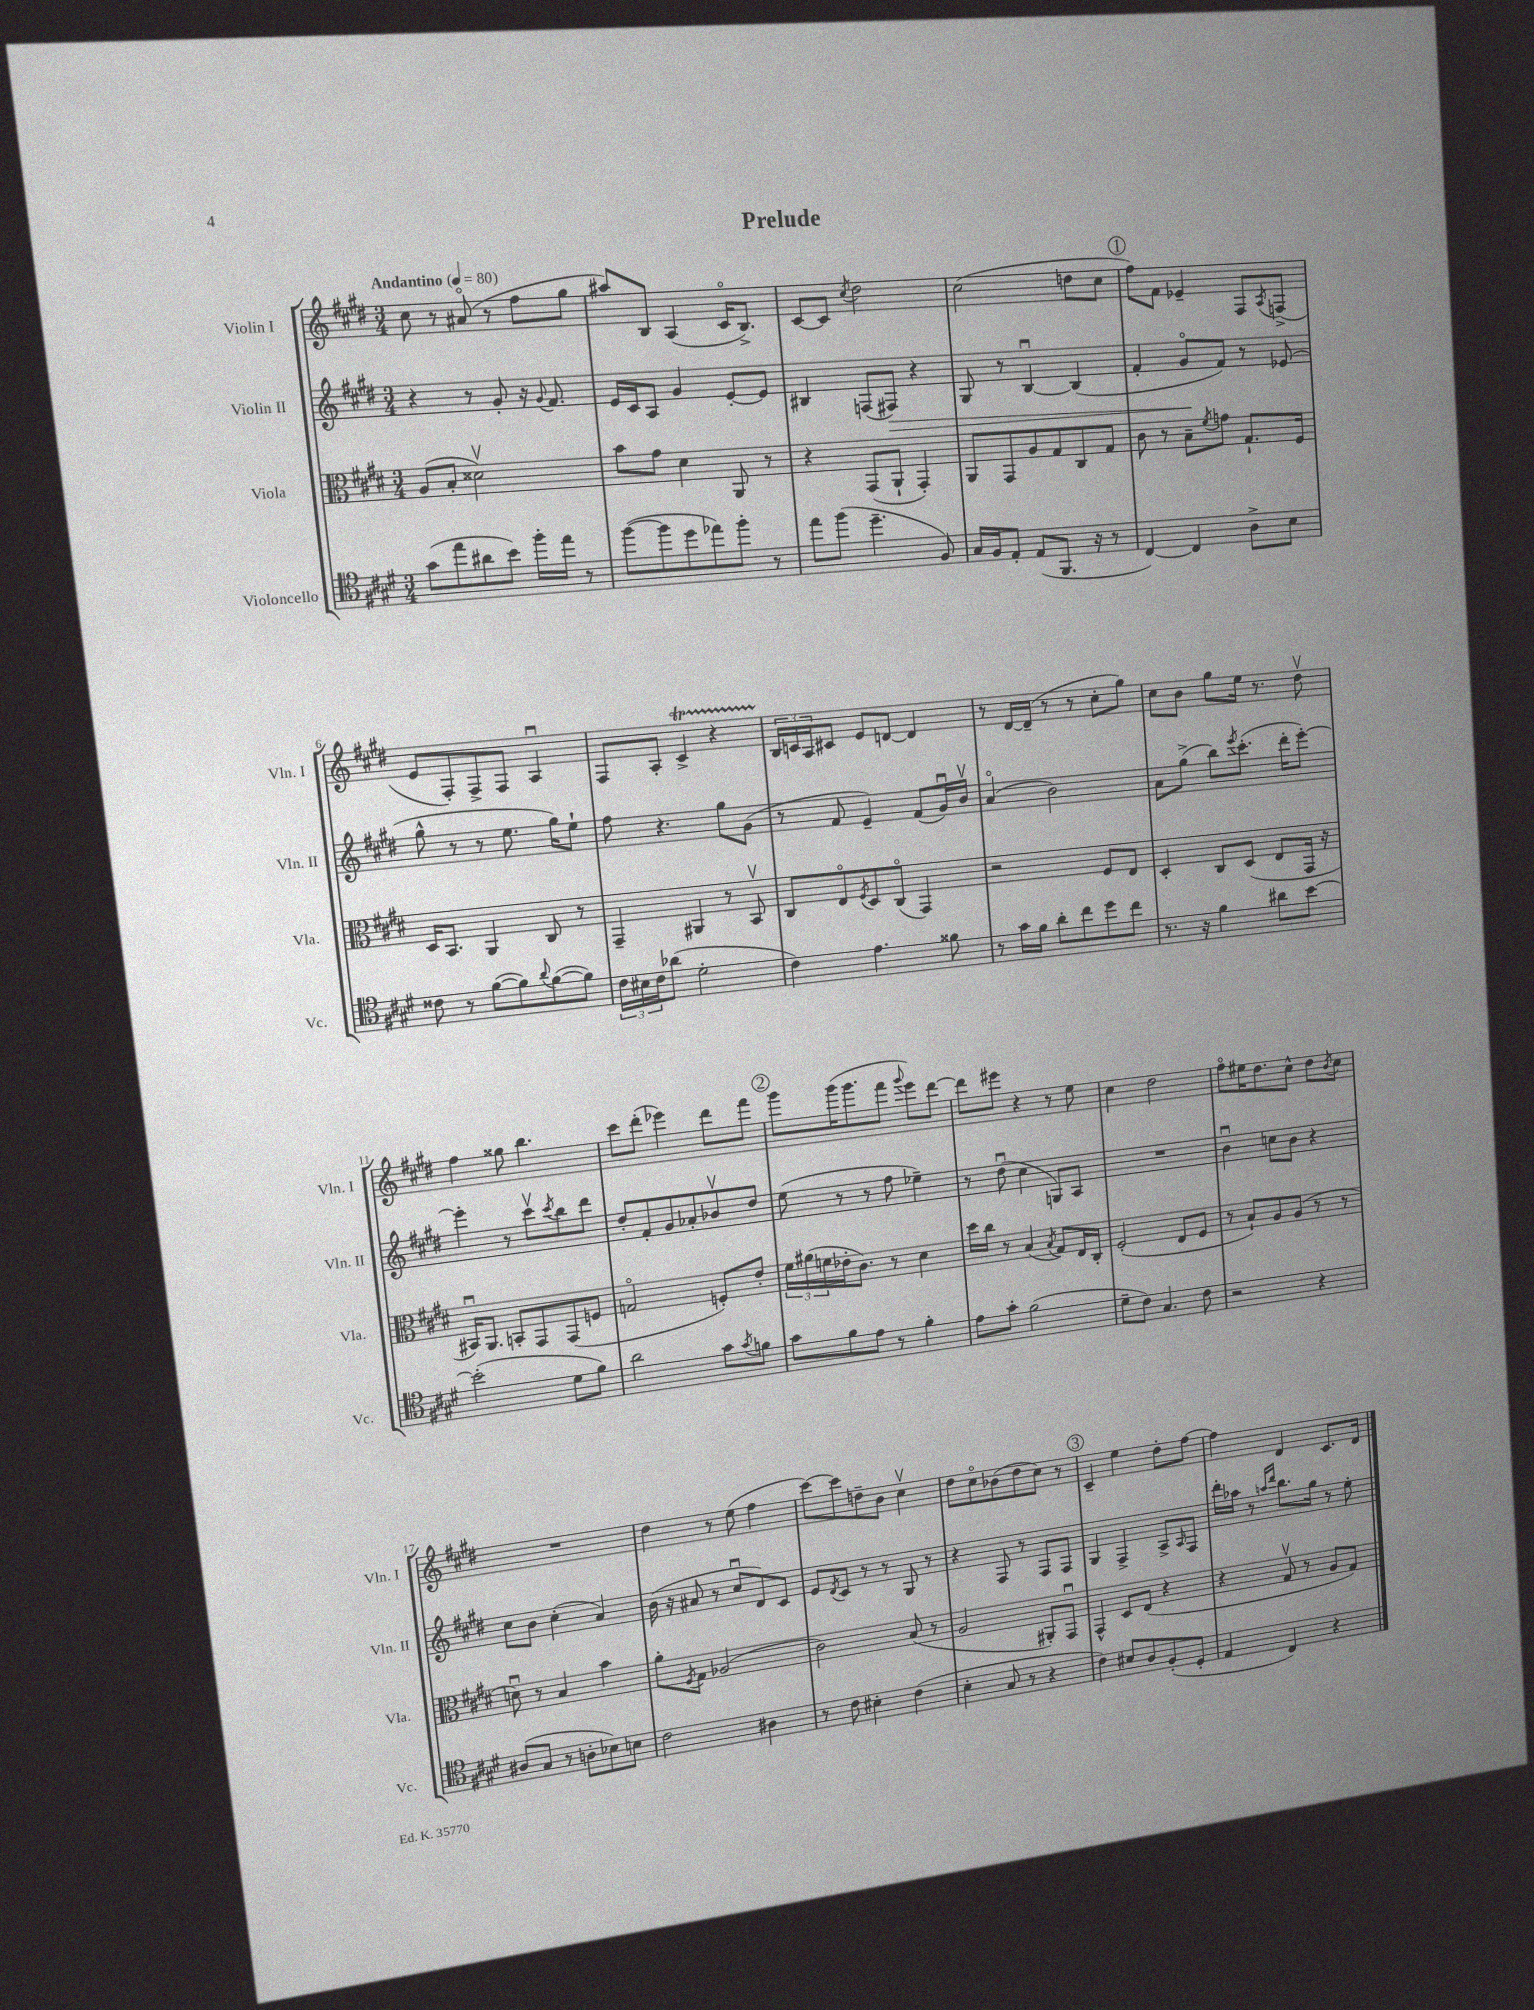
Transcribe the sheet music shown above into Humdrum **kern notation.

**kern	**kern	**kern	**kern
*staff4	*staff3	*staff2	*staff1
*clefC4	*clefC3	*clefG2	*clefG2
*k[f#c#g#d#]	*k[f#c#g#d#]	*k[f#c#g#d#]	*k[f#c#g#d#]
*M3/4	*M3/4	*M3/4	*M3/4
*MM80	*MM80	*MM80	*MM80
(8g#\L	(8A/L	4r	8cc#\
8ee\	8B'/J	.	8r
8a#\	2d##v\)	8r	(8a#o/
8b\J)	.	8g#'/	8r
16ff#'\LL	.	16r	8ff#\L
.	.	8qqg#/	.
16ee\JJ	.	8.f#/	.
8r	.	.	8gg#\J
=	=	=	=
([8ff#\L	8b\L	16e/LL	8aa#/L)
.	.	16c#/J	.
8ff#\]	8g#\J	8A/J	8B/J
8dd#\	4d#\	4g#/	(4A/
8ee-\)	.	.	.
8ff#'\J	8AA/	[8e'/L	16c#o/LK
.	.	.	8.B^/J)
8r	8r	8e/]J	.
=	=	=	=
8ee\L	4r	4B#/	[8c#/L
(8ff#\J	.	.	8c#/]J
.	.	.	8qcc#/
4.dd#~\	(8GG#/L	(8F/L	2dd#\
.	8AA`/J	8F#/J)	.
.	4GG#'/)	4r	.
8F#/)	.	.	.
=	=	=	=
16G#/LL	8AA/L	8G#/	(2cc#\
16F#/J	.	.	.
8E'/J	8GG#/	8r	.
(8E/L	8A/	[4Bu/	.
8.FF#/J	8G#/	.	.
.	8C#/	(4B/]	8dd\L
16r	.	.	.
8r	8G#/J	.	8cc#\J
=	=	=	=
[4C#/)	8c#\	4f#'/	8ff#\L)
.	8r	.	8f#\J
4C#/]	8B~\L	8g#o/L	4e-~/
.	8qf#/	.	.
.	8g\J	8f#/J)	.
8A^\L	8.G#`/L	8r	8F#/L
.	.	.	8qA/
8B\J	.	(8e-/	(8F^/J
.	16F#/Jk	.	.
=	=	=	=
8c##\	16D#/LK	8gg#^^\	8e/L
.	8.BB/J	.	.
8r	.	8r	8F#'/)
([8f#\L	4AA/	8r	8F#^/
8f#\])	.	8.ee\	8F#/J
8qqa/	.	.	.
([8f#\	8C#/	.	4Au/
.	.	16gg#\LK)	.
8f#\]J)	8r	8ee`\J	.
=	=	=	=
24c#\LL	4GG#~/	8ff#\	8F#/L
24B#\	.	.	.
24c#\J	.	.	.
(8a-\J	.	4.r	8A'/J
2d#'\	4AA#/	.	4c#^/
.	8r	8gg#\L	4r
.	8BBv/	(8g#\J	.
=	=	=	=
4c#\)	8C#/L	8r	24B/LL
.	.	.	24c/
.	.	.	24A/J
.	8Eo/	8f#/	8c#/J
.	8qF#/	.	.
4.e\	8D#/	4e~/)	8e/L
.	(8C#o/J	.	[8d/J
.	4GG#/)	(8f#/L	4d/]
8f##\	.	16g#u/L)	.
.	.	16bv/JJ	.
=	=	=	=
8r	2r	(4ao/	8r
16g#\LL	.	.	[16d#/LL
16f#\JJ	.	.	(16d#~/]JJ
8a'\L	.	2b\)	8r
8cc#\	.	.	8r
8dd#\	8F#/L	.	8cc#'\L
8cc#\J	8E/J	.	8gg#\J)
=	=	=	=
8.r	4D#'/	8a\L	8cc#\L
.	.	(8gg#^\J	8b\J
16r	.	.	.
4f#\	8C#/L	8bb\L)	8gg#\L
.	.	8qeee/	.
.	(8D#/J	(8.ccc#'\J	16ee\Jk
.	.	.	8.r
8a#\L	8E/L	.	.
.	.	16ddd#'\LK	.
[8b\J	16GG#/Jk	[8eee'\J)	8dd#v\
.	16r	.	.
=	=	=	=
(2b'\]	16BB#u/LK)	4eee'\]	4ff#\
.	8.AA/J	.	.
.	8BB'/L	8r	8gg##\
.	8GG#/	8ccc#v\L	4.bb\
.	.	8qccc#/	.
8d#\L	(8GG#/	8bb\	.
8f#\J)	8F/J	8ddd#\J	.
=	=	=	=
2a\	2Go/	8dd#'/L	8ccc#\L
.	.	8f#'/	(8ddd#'\J
.	.	8g#/	4eee-\)
.	.	8a-'/	.
8g#\L	8F'/L)	8b-v/	8ddd#\L
8qg#/	.	.	.
8f\J	8e'/J	8dd#/J	8fff#\J
=	=	=	=
8g#\L	24f#\LL	(8ee\	8ggg#\L
.	(24a#\	.	.
.	24f\	.	.
8f#\	16e-'\J	8r	(16ggg#\K
.	8.c#\J)	.	8.ggg#\
8e\J	.	8r	.
8r	8r	8ff#\	8fff#\J
.	.	.	8qqggg#/
4f#'\	4d#\	4ee-~\)	8eee\L)
.	.	.	[8ddd#\J
=	=	=	=
8e\L	16dd#\LL	8r	8ddd#\]L
.	16cc#\JJ	.	.
8g#'\J	8r	(8dd#u\	8eee#\J
(2f#\	(4B/	4cc#\	4r
.	8qB/	.	.
.	8G#/L)	8G/L)	8r
.	16E/L	8A/J	8ee\
.	16C#'/JJ	.	.
=	=	=	=
8d#~\L	(2F#'/	2.r	4cc#\
8c#\J)	.	.	.
4.G#/	.	.	2dd#\
.	8E/L	.	.
8c#\	8F#/J	.	.
=	=	=	=
2r	8r	4bu\	8ff#o\L
.	8B`/L)	.	16ee#\K
.	.	.	8.dd#\
.	8A/	8cc\L	.
.	(8A/J	8b\J	8cc#^^\J
4r	8r	4r	8dd#\L
.	.	.	8qb/
.	8r	.	8cc#\J
=	=	=	=
(8A#/L	8du\)	8cc#\L	2.r
8G#/J	8r	8b\J	.
8r	4B/	(4cc#'\	.
8A'\L	.	.	.
8B-\)	4b\	4a/)	.
8B\J	.	.	.
=	=	=	=
2c#\	8a'\L	(16b\	4dd#\
.	.	16r	.
.	8qF#/	.	.
.	8G#\J	8a#/	.
.	(2A-/	8r	8r
.	.	8cc#u/L	(8ee\
4A#\	.	8d#/)	4ff#\
.	.	8c#/J	.
=	=	=	=
8r	2c#\)	8e/L	[8ccc#\L)
.	.	8qd#/	.
8c#\	.	8c#/J	8ccc#\]
4B#'\	.	8r	8dd~\
.	.	8r	8b\J
(4c#\	(8B/	8G#/	4cc#v\
.	8r	8r	.
=	=	=	=
4B'\	2A/	4r	8dd#\L
.	.	.	8cc#o\
8G#/	.	8F#/	(8b-\
8r	.	8r	8dd#\
4r	8AA#'/L)	8F#/L	8cc#\J)
.	8GG#u/J	8F#/J	8r
=	=	=	=
4c#\)	4GG#^^/	4G#/	4c#~/
8B#/L	8D#/L	4F#^/	4ee\
8A/	(8E/J	.	.
(8F#'/	4r	8A^/L	8dd#'\L
.	.	16qqA/	.
8D#'/J	.	8F#/J	[8ff#\J
=	=	=	=
4E/	4r	16ddd#'\LL	4ff#\]
.	.	16aa-\JJ	.
.	.	8r	.
.	.	16qqaa/LL	.
.	.	16qqddd#/JJ	.
4C#/)	8G#v/	8.bb\L	4d#/
.	8r	.	.
.	.	16gg#\Jk	.
4r	8A/L	8r	8.c#/L
.	8G#/J)	8ee'\	.
.	.	.	16d#/Jk
==	==	==	==
*-	*-	*-	*-
